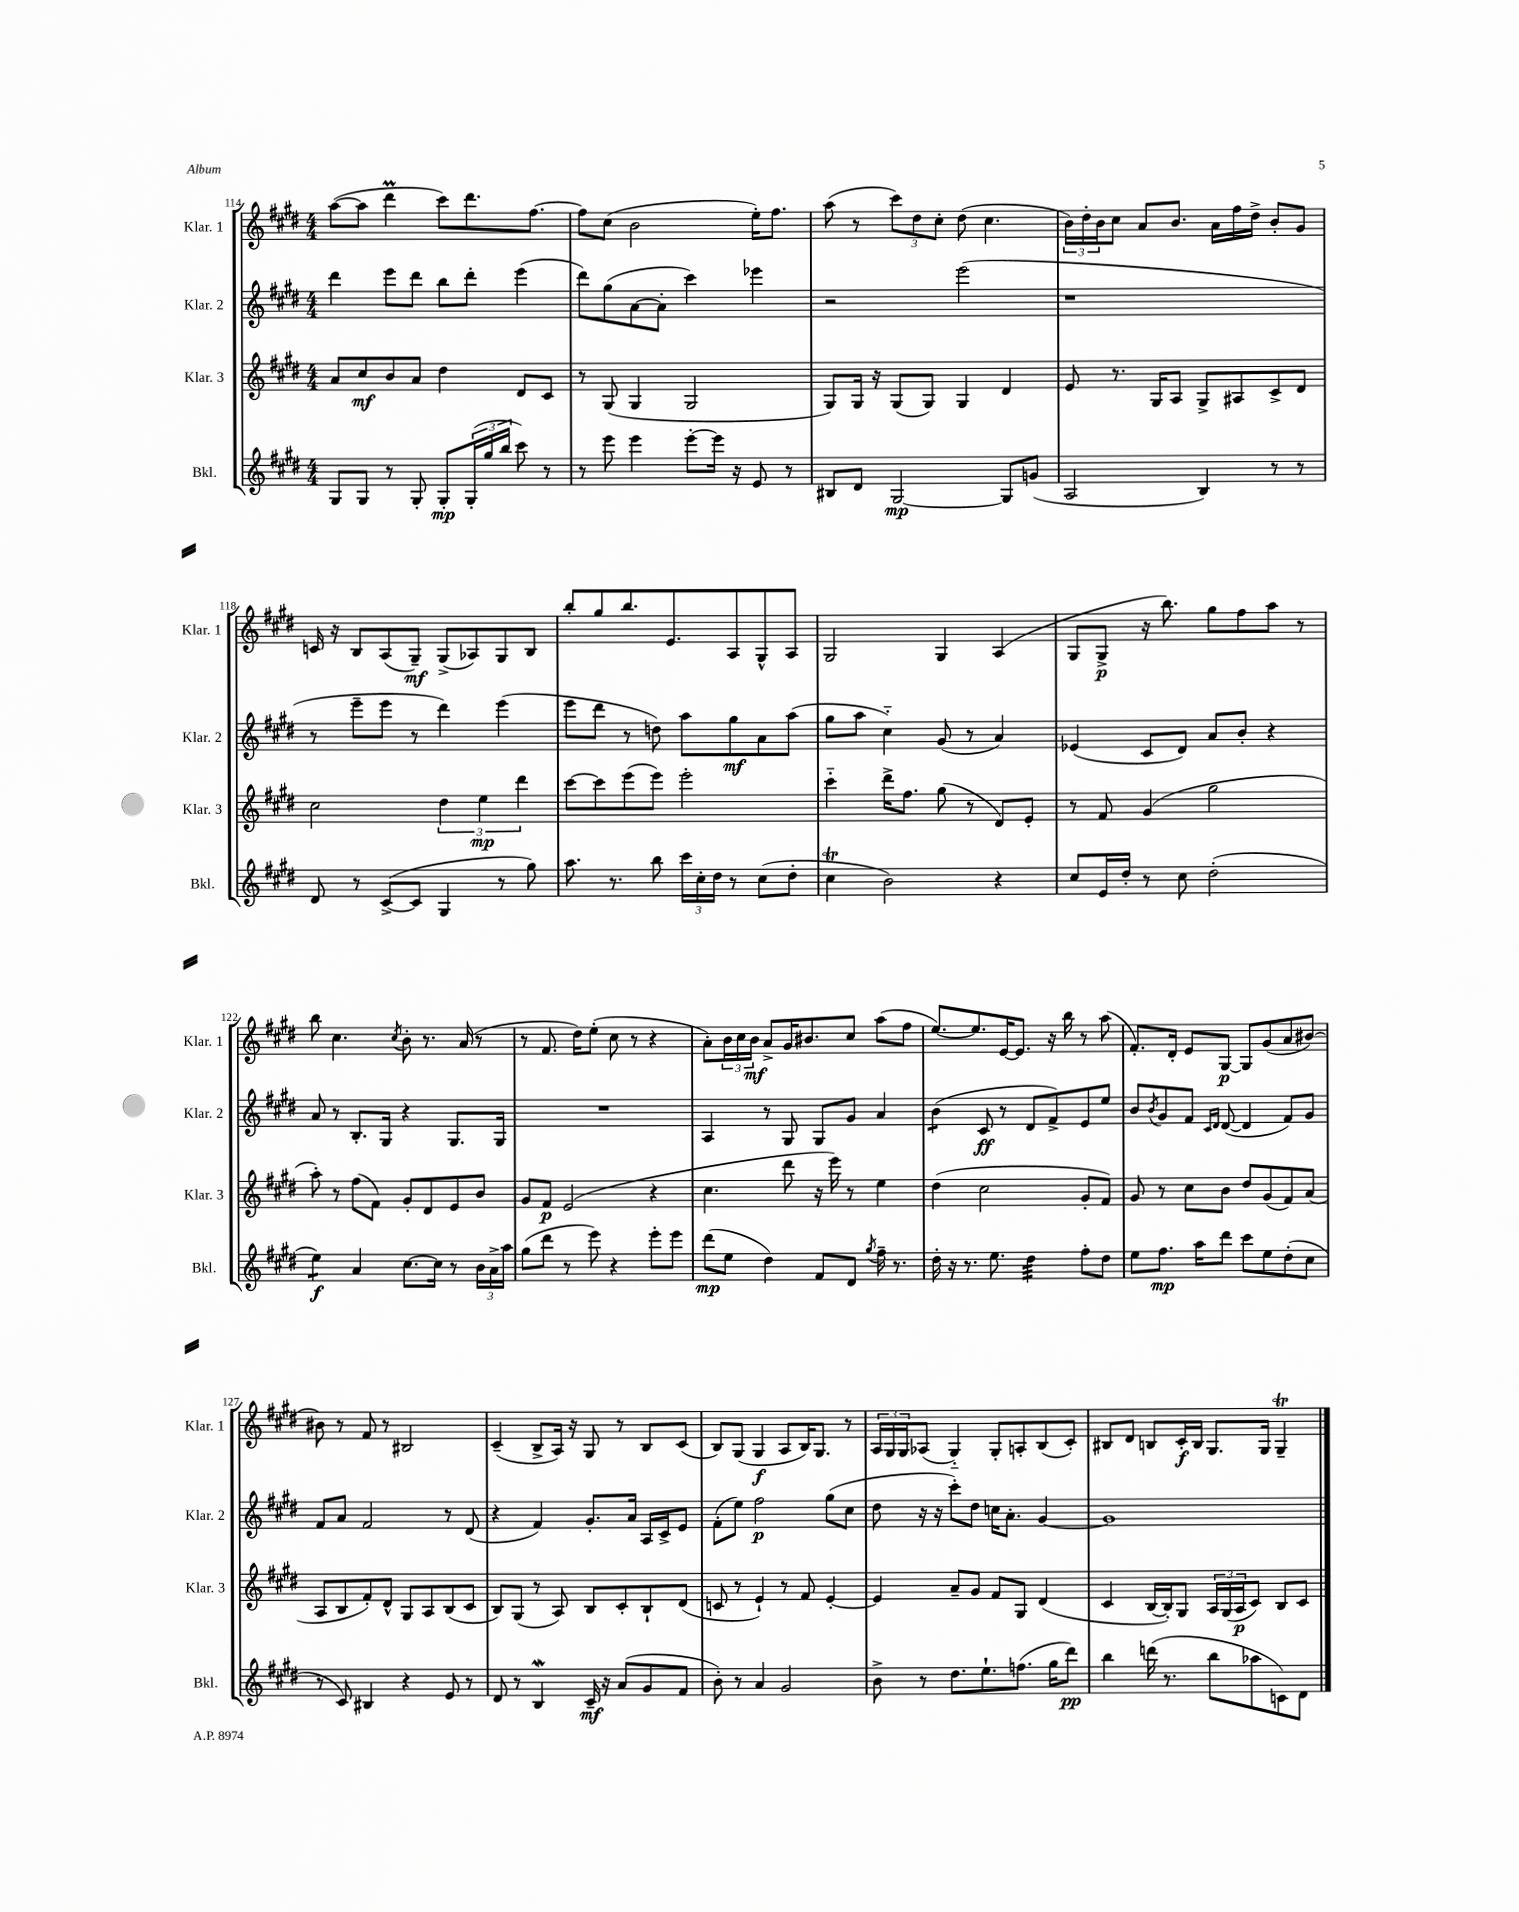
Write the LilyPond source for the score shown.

<<
\new StaffGroup <<
\new Staff = "s0" \with { instrumentName = "Klar. 1" shortInstrumentName = "Klar. 1" } {
    \clef treble \key e \major \numericTimeSignature \time 4/4
    a''8~( a''8 dis'''4\prall cis'''8) dis'''8. fis''8.~ |
    fis''8 cis''8( b'2 e''16-.) fis''8. |
    a''8( r8 \tuplet 3/2 { cis'''8) dis''8 cis''8-. } dis''8( cis''4. |
    \tuplet 3/2 { b'16) dis''16-. b'16 } cis''8 a'8 b'8. a'16 fis''16 dis''16-> b'8-. gis'8 |
    c'16 r16 b8 a8( gis8--\mf) gis8->( aes8) gis8 b8 |
    b''8-. gis''8 b''8. e'8. a8 gis8-^ a8 |
    gis2 gis4 a4( |
    gis8 gis8->\p r16 b''8.) gis''8 fis''8 a''8 r8 |
    b''8 cis''4. \acciaccatura { cis''8 } b'8-. r8. a'16( r8 |
    r8 fis'8. dis''16) e''8-.( cis''8 r8 r4 |
    a'8-.) \tuplet 3/2 { b'16 cis''16 b'16\mf } a'8-> gis'16 bis'8. cis''8 a''8( fis''8 |
    e''8.~) e''8. e'16~ e'8. r16 b''16 r8 a''8( |
    fis'8.-.) dis'16-. e'8 gis8~\p gis8 gis'8( a'8 bis'8~) |
    bis'8 r8 fis'8 r8 bis2 |
    cis'4--( b8-> a16) r16 gis8 r8 b8 cis'8( |
    b8) gis8( gis4\f a8 b16) gis8. r8 |
    \tuplet 3/2 { a16 gis16 gis16 } aes8( gis4-_) gis8-. a8-. b8( cis'8-.) |
    bis8 dis'8 b8 cis'16-.\f b16 gis8. gis16 gis4--\trill \bar "|." |
}
\new Staff = "s1" \with { instrumentName = "Klar. 2" shortInstrumentName = "Klar. 2" } {
    \clef treble \key e \major \numericTimeSignature \time 4/4
    dis'''4 e'''8 dis'''8 b''8 dis'''8-. e'''4( |
    dis'''8) gis''8( a'8~ a'8-. cis'''4) ees'''4 |
    r2 e'''2( |
    r1 |
    r8 e'''8-- e'''8 r8 dis'''4) e'''4( |
    e'''8 dis'''8 r8 d''8) a''8 gis''8\mf a'8 a''8( |
    gis''8 a''8 cis''4-_) gis'8( r8 a'4) |
    ees'4( cis'8 dis'8) a'8 b'8-. r4 |
    a'8 r8 b8.-. gis16 r4 gis8. gis16 |
    R1 |
    a4 r8 gis8 gis8 gis'8 a'4 |
    b'4:8( cis'8\ff r8 dis'8 fis'8->) e'8 e''8 |
    b'8 \acciaccatura { b'8 } gis'8 fis'8 \grace { cis'16 dis'16 } dis'8~( dis'4 fis'8) gis'8 |
    fis'8 a'8 fis'2 r8 dis'8( |
    r4 fis'4) gis'8.-. a'16 a16 cis'16-> e'8 |
    fis'8-.( e''8) fis''2\p gis''8( cis''8 |
    dis''8 r16 r16 cis'''8-.) dis''8 c''16 a'8.-. gis'4~ |
    gis'1 \bar "|." |
}
\new Staff = "s2" \with { instrumentName = "Klar. 3" shortInstrumentName = "Klar. 3" } {
    \clef treble \key e \major \numericTimeSignature \time 4/4
    a'8 cis''8\mf b'8 a'8 dis''4 dis'8 cis'8 |
    r8 gis8( gis4 gis2 |
    gis8) gis16 r16 gis8( gis8) gis4 dis'4 |
    e'8 r8. gis16 a8 gis8-> ais8 cis'8-> dis'8 |
    cis''2 \tuplet 3/2 { dis''4 e''4\mp dis'''4 } |
    cis'''8~ cis'''8 e'''8( e'''8) e'''2-. |
    cis'''4-_ dis'''16-> fis''8. gis''8( r8 dis'8) e'8-. |
    r8 fis'8 gis'4( gis''2 |
    a''8-.) r8 fis''8( fis'8) gis'8-. dis'8 e'8 b'8 |
    gis'8 fis'8\p e'2( r4 |
    cis''4. dis'''8 r16 e'''16) r8 e''4 |
    dis''4( cis''2 gis'8-. fis'8) |
    gis'8 r8 cis''8 b'8 dis''8 gis'8( fis'8) a'8( |
    a8 b8 fis'8-.) dis'8-^ gis8 a8 b8( cis'8 |
    b8) gis8( r8 a8) b8 cis'8-. b8-! dis'8( |
    c'8 r8 e'4-!) r8 fis'8 e'4~-. |
    e'4 a'8-- gis'8 fis'8 gis8 dis'4( |
    cis'4 b16~ b16-.) gis8 \tuplet 3/2 { a16 gis16( a16\p } cis'8) b8 cis'8 \bar "|." |
}
\new Staff = "s3" \with { instrumentName = "Bkl." shortInstrumentName = "Bkl." } {
    \clef treble \key e \major \numericTimeSignature \time 4/4
    gis8 gis8 r8 gis8-. gis8-.\mp \tuplet 3/2 { gis16-.( gis''16 b''16 } cis'''8) r8 |
    r8 e'''8 e'''4 e'''8~-. e'''16 r16 e'8 r8 |
    bis8 dis'8 gis2~\mp gis8 g'8( |
    a2 b4) r8 r8 |
    dis'8 r8 cis'8~->( cis'8 gis4 r8 gis''8) |
    a''8. r8. b''8 \tuplet 3/2 { cis'''16 cis''16-. dis''16 } r8 cis''8( dis''8-. |
    cis''4\trill b'2) r4 |
    cis''8 e'16 dis''16-. r8 cis''8 dis''2-.( |
    e''4:8\f) a'4 cis''8.~ cis''16 r8 \tuplet 3/2 { b'16 a'16-> a''16 } |
    gis''8( dis'''8 r8 e'''8) r4 e'''8-. e'''8 |
    dis'''8\mp( e''8 dis''4) fis'8 dis'8 \acciaccatura { gis''8 } fis''16-- r8. |
    dis''16-. r16 r8. e''8. dis''4:32 fis''8-. dis''8 |
    e''8 fis''8.\mp a''16 dis'''8 cis'''8 e''8 dis''8-.( cis''8 |
    r8 cis'8) bis4 r4 e'8 r8 |
    dis'8 r8 b4\mordent cis'16--\mf r16 a'8( gis'8 fis'8 |
    b'8-.) r8 a'4 gis'2 |
    b'8-> r8 dis''8. e''8.-! f''8.( gis''16 dis'''8\pp) |
    b''4 d'''16( r8. b''8 aes''8 c'8) dis'8 \bar "|." |
}
>>
>>
\layout { \context { \Score currentBarNumber = #114 } }
